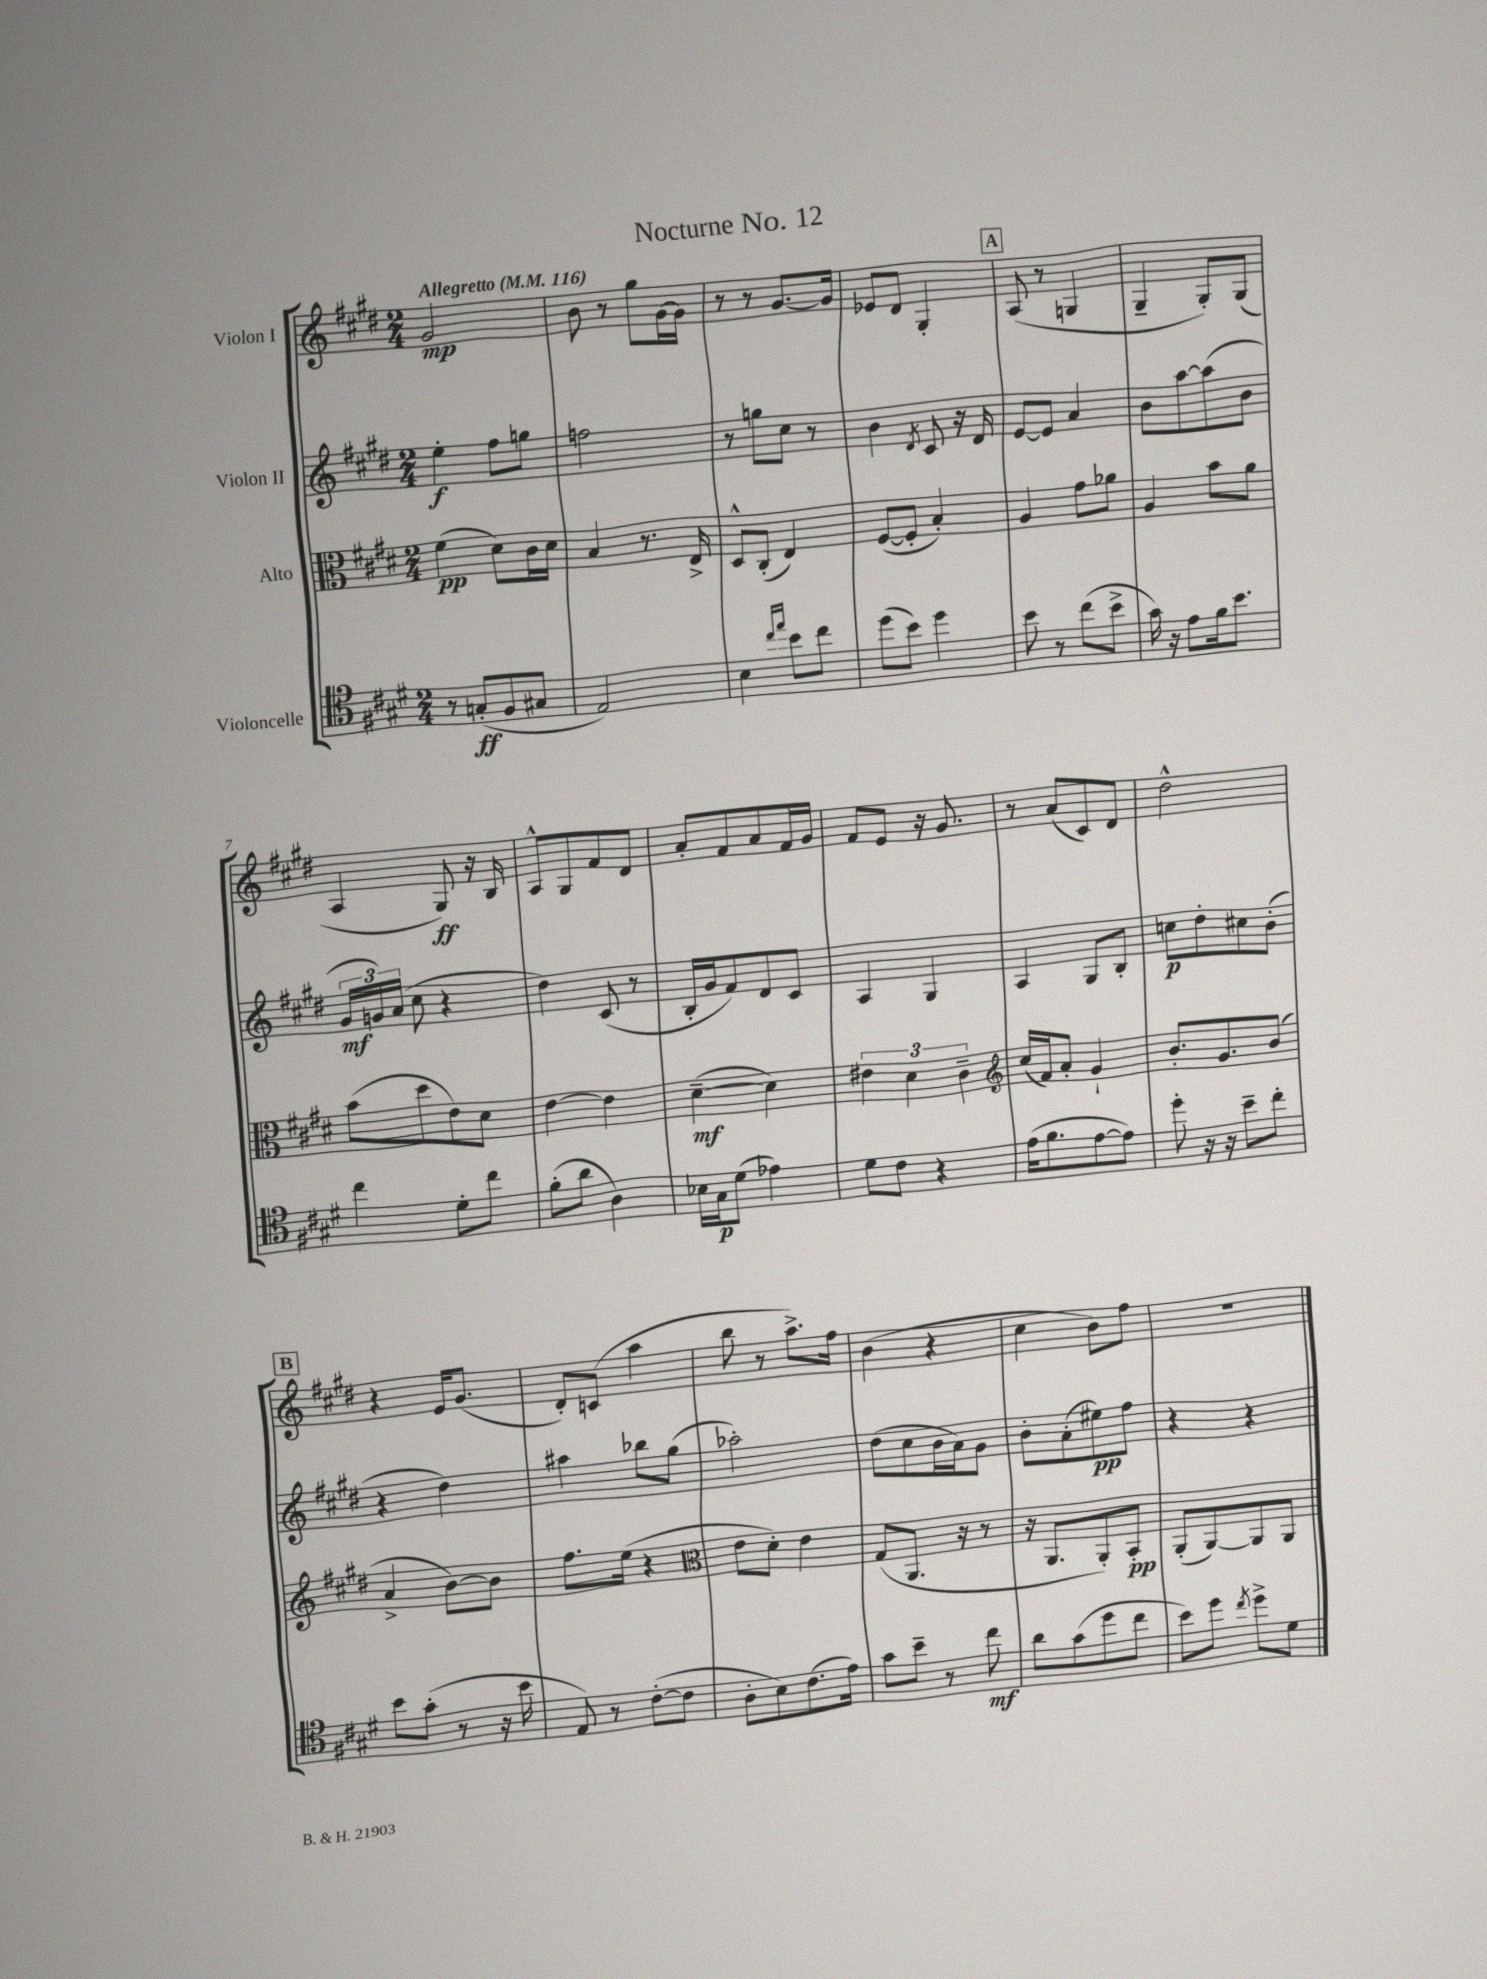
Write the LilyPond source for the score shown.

\header { title = "Nocturne No. 12" }
<<
\new StaffGroup <<
\new Staff = "s0" \with { instrumentName = "Violon I" } {
    \clef treble \key e \major \numericTimeSignature \time 2/4 \tempo "Allegretto" 4 = 116
    \autoBeamOff gis'2\mp |
    b'8 r8 gis''8[ gis'16~ gis'16] |
    r8 r8 gis'8.[~ gis'16] |
    ees'8[ dis'8] gis4-. |
    \mark \markup { \box "A" } a8( r8 g4 |
    gis4-- gis8[-.) gis8]( |
    a4 gis8\ff) r16 b16 |
    a8[-^ gis8 fis'8 dis'8] |
    a'8[-. fis'8 a'8 fis'16 gis'16] |
    fis'8[ e'8] r16 gis'8. |
    r8 a'8[( cis'8) dis'8] |
    dis''2-^ |
    \mark \markup { \box "B" } r4 e'16[ gis'8.]( |
    dis'8[-.) c'8]( a''4 |
    b''8 r8 a''8.[->) fis''16] |
    b'4( r4 |
    cis''4 b'8[) fis''8] |
    R2 \bar "|." |
}
\new Staff = "s1" \with { instrumentName = "Violon II" } {
    \clef treble \key e \major \numericTimeSignature \time 2/4
    \autoBeamOff e''4-.\f fis''8[ g''8] |
    f''2 |
    r8 g''8[ cis''8] r8 |
    b'4 \acciaccatura { dis'8 } cis'8 r16 dis'16 |
    \mark \markup { \box "A" } e'8[~ e'8] a'4 |
    b'8[ a''8~ a''8( b'8] |
    \tuplet 3/2 { gis'16[\mf g'16) a'16]( } cis''8 r4 |
    dis''4) cis'8( r8 |
    b16[-. gis'16 fis'8) dis'8 cis'8] |
    a4 gis4 |
    a4 gis8[ b8]-. |
    c''8[\p dis''8-. cis''8 b'8]-.( |
    \mark \markup { \box "B" } r4 dis''4) |
    ais''4 bes''8[ gis''8]( |
    aes''2-.) |
    dis''8[( cis''8 b'16 a'16) gis'8] |
    b'8[-. a'8-.( eis''8\pp) fis''8] |
    r4 r4 \bar "|." |
}
\new Staff = "s2" \with { instrumentName = "Alto" } {
    \clef alto \key e \major \numericTimeSignature \time 2/4
    \autoBeamOff fis'4\pp( dis'8[) cis'16 dis'16] |
    b4 r8. e16-> |
    dis8[-^ cis8]-.( e4) |
    fis8[~( fis8]-. b4-.) |
    \mark \markup { \box "A" } a4 gis'8[ aes'8] |
    a4 b'8[ a'8] |
    b'8[( dis''8 e'8) dis'8] |
    e'4~ e'4 |
    dis'4~--\mf( dis'4) |
    \tuplet 3/2 { eis'4 dis'4 cis'4-- } |
    \clef treble cis''16[( fis'16) a'8]-. gis'4-! |
    b'8.[-. gis'8. b'8]( |
    \mark \markup { \box "B" } a'4-> b'8[~) b'8] |
    fis''8.[ e''16]( r4 |
    \clef alto e'8[ dis'8]-.) e'4 |
    gis8[( a,8.] r16 r8 |
    r16 a,8.[ a,8-.) b,8]-.\pp |
    a,8[-.( a,8~) a,8 a,8] \bar "|." |
}
\new Staff = "s3" \with { instrumentName = "Violoncelle" } {
    \clef tenor \key e \major \numericTimeSignature \time 2/4
    \autoBeamOff r8 g8[-.\ff( fis8 gis8] |
    e2) |
    b4 \grace { cis''16[ e''16] } b'8[ cis''8] |
    dis''8[( b'8]) dis''4 |
    \mark \markup { \box "A" } b'8 r8 cis''8[( b'8]-> |
    gis'16) r16 e'8[ fis'16 b'8.] |
    cis''4 dis'8[-. cis''8] |
    fis'8[-.( a'8] a4) |
    bes16[ gis16\p dis'8]( ees'4) |
    dis'8[ cis'8] r4 |
    e'16[( fis'8. e'8~ e'8]) |
    dis''8-. r16 r16 b'8[-- cis''8]-. |
    \mark \markup { \box "B" } b'8[ gis'8]-.( r8 r16 b'16 |
    e8) r8 cis'8[~-.( cis'8] |
    a8[-. b8) cis'8.( e'16]) |
    gis'8[ b'8]-- r8 cis''8\mf |
    a'8[ gis'8( dis''8 cis''8] |
    b'8[) dis''8] \acciaccatura { cis''8 } dis''8[-> dis'8] \bar "|." |
}
>>
>>
